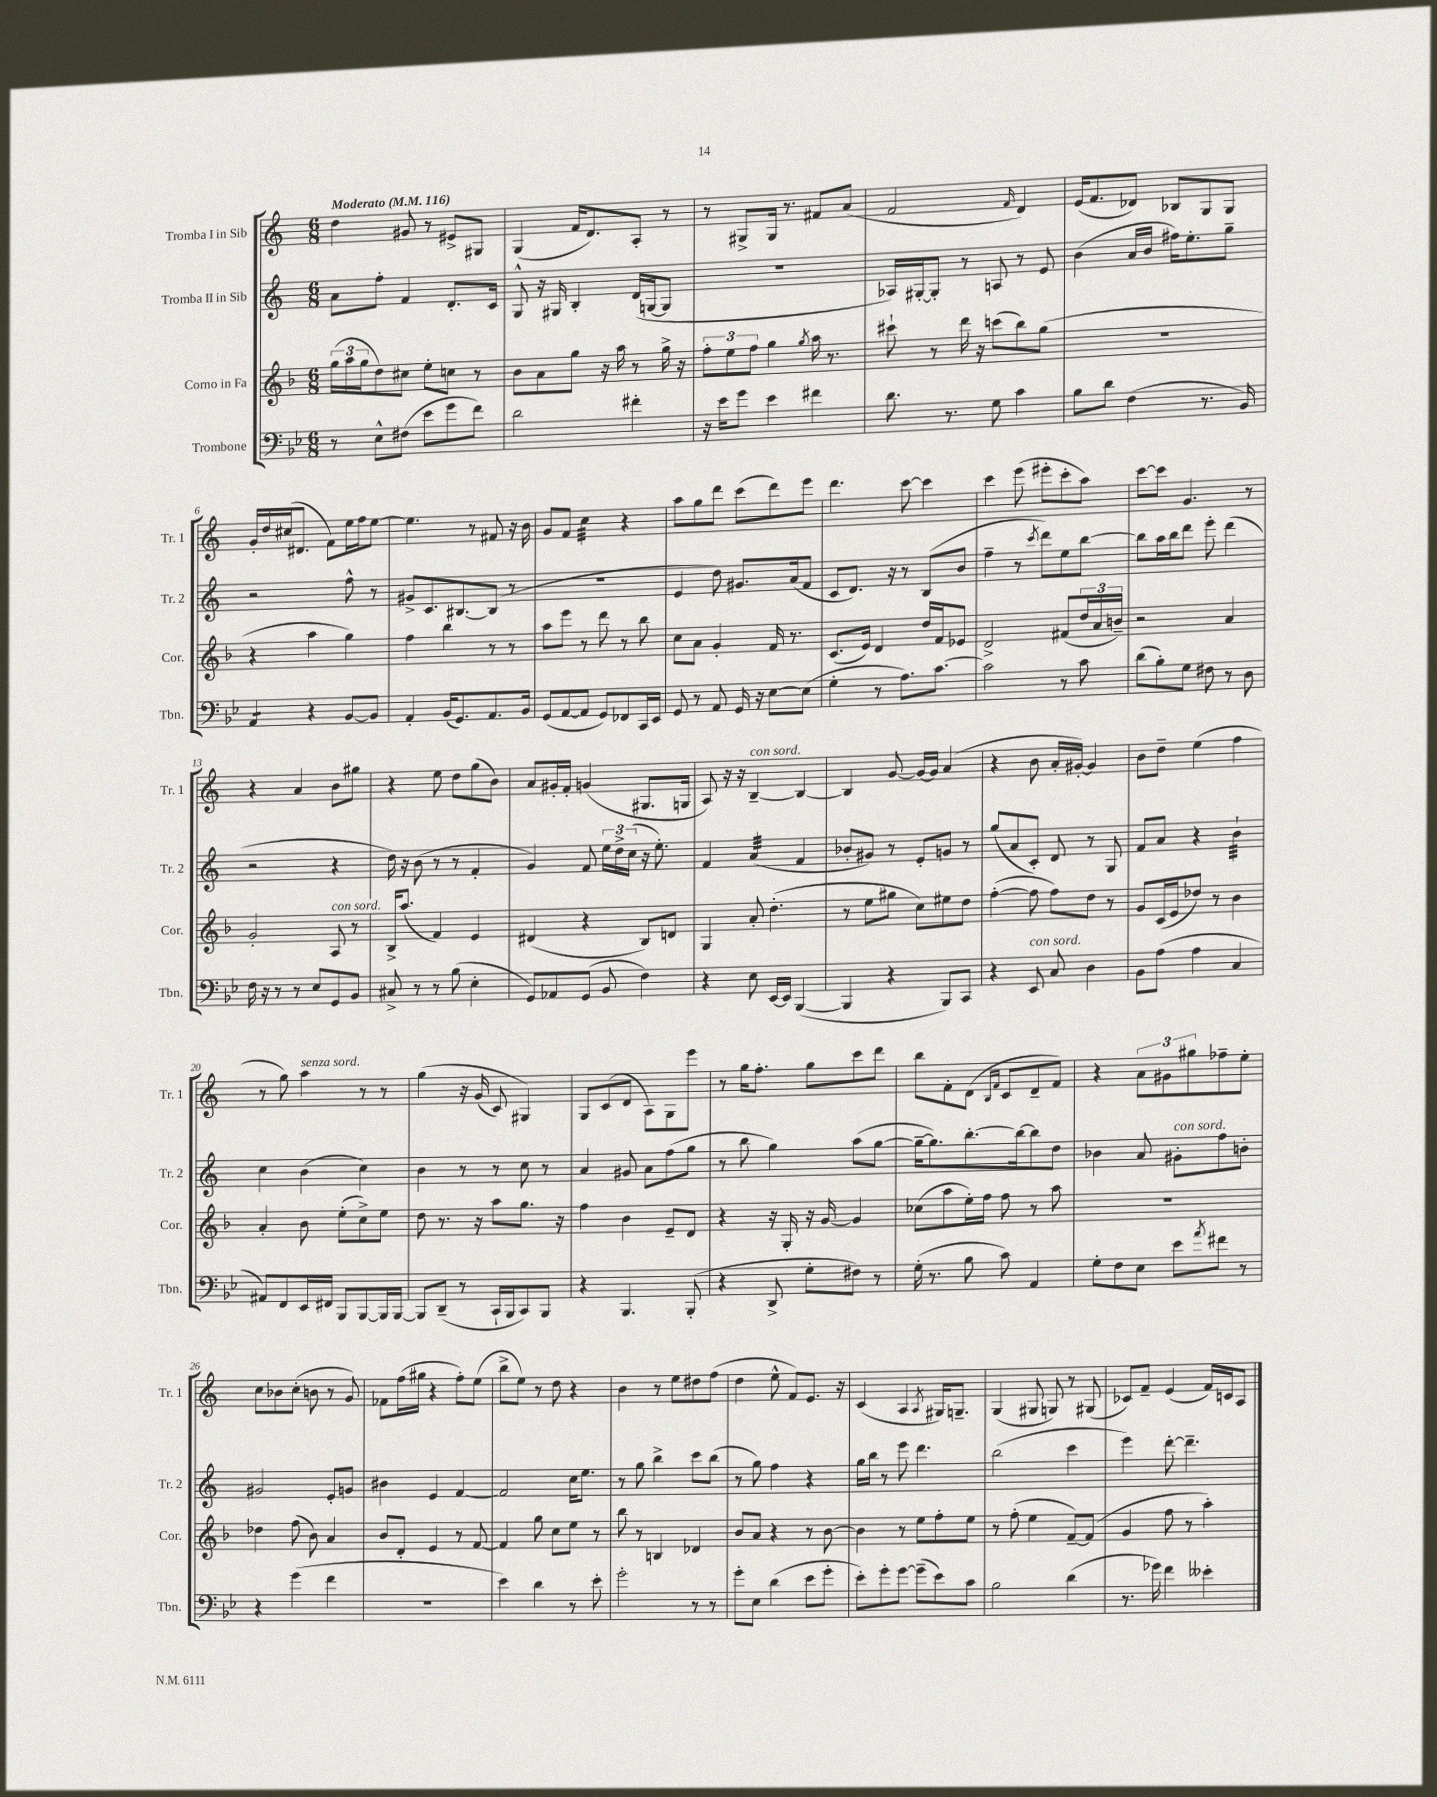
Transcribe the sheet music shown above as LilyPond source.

<<
\new StaffGroup <<
\new Staff = "s0" \with { instrumentName = "Tromba I in Sib" shortInstrumentName = "Tr. 1" } {
    \clef treble \key c \major \numericTimeSignature \time 6/8 \tempo "Moderato" 4 = 116
    d''4 gis'8 r8 eis'8-> gis8 |
    g4( f'16 d'8.) a8-. r8 |
    r8 gis8-> gis16 r8. fis'8 a'8( |
    f'2 \grace { f'16 } d'4) |
    e'16( f'8. des'8) bes8 g8 g8 |
    g'16-. d''16 cis''16( dis'8. f'8) e''16 f''16 e''8~ |
    e''4. r8 fis'8 r16 b'16 |
    g'8 f'8 c''4:32 r4 |
    a''8 g''8 d'''8 c'''8( d'''8) e'''8 |
    d'''4. c'''8~ c'''4 |
    c'''4 e'''8( eis'''8-. c'''8-. a''8) |
    c'''8~ c'''8 g'4. r8 |
    r4 a'4 b'8 gis''8 |
    r4 e''8 d''8 g''8( b'8) |
    a'8 gis'16-. f'16-. g'4( gis8. g16 |
    a8) r16 r16 b4~--^\markup { \italic "con sord." } b4~ |
    b4 g'8~ g'16~ g'16 a'4( |
    r4 b'8 a'16-. gis'16~-.) gis'4 |
    b'8 d''8-- e''4( f''4 |
    r8 g''8) a''4^\markup { \italic "senza sord." } r8 r8 |
    g''4\( r16 g'16( c'8) gis4\) |
    g8 c'8( d'8 a8) g8 e'''8 |
    r8 g''16 f''8.-. g''8 c'''8 d'''8 |
    b''8 f'8-. d'8( \grace { b16 f'16 } c'8 d'8-- f'8) |
    r4 \tuplet 3/2 { a'8 gis'8 gis''8 } fes''8-- e''8-. |
    c''8 bes'8 c''8-.( b'8 r8 g'8) |
    fes'8 f''16( gis''16 r4 f''8-.) e''8( |
    b''8-> e''8) r8 d''8 r4 |
    b'4 r8 e''8 dis''8 f''8( |
    d''4 e''8-^ f'8) e'8. r16 |
    c'4( a4 \acciaccatura { a8 } gis16) g8.-- |
    g4( gis8 g8) r8 gis8( |
    ces'8) f'8-- e'4( f'16) c'16 a8 \bar "|." |
}
\new Staff = "s1" \with { instrumentName = "Tromba II in Sib" shortInstrumentName = "Tr. 2" } {
    \clef treble \key c \major \numericTimeSignature \time 6/8
    a'8 f''8-. f'4 d'8.-. c'16 |
    g8-^ r16 gis16 b4-. d'16( g16~ g8 |
    R2. |
    aes16) gis16~-. gis8-. r8 a8 r8 e'8 |
    b'4( a'16 b'16 fis''16) e''8.-. g''8-- |
    r2 f''8-^ r8 |
    gis'8-> c'8. bis8.~ bis8( r8 |
    R2. |
    e'4 d''8) gis'8. a'16( f'8 |
    c'8 d'8.) r16 r8 b8( b'8 |
    f''4-- r8 \acciaccatura { c'''8 } d'''8) e''8 b''8~ |
    b''8 a''16 b''16 d'''8 e'''8-. d'''4( |
    r2 r4 |
    d''16) r16 b'8( r8 r8 f'4-. |
    g'4) f'8 \tuplet 3/2 { e''16 d''16-> c''16( } r16 e''8.-.) |
    f'4 a'4:32( f'4 |
    bes'8-. gis'8) r8 e'8-. g'8 r8 |
    g''8( a'8 c'8-.) d'8 r8 g8 |
    f'8 a'8 r4 b'4:32-! |
    c''4 b'4( c''4) |
    b'4 r8 r8 c''8 r8 |
    a'4 gis'8 a'8 f''8( g''8 |
    r8 b''8 g''4) a''8( g''8~ |
    g''16~-- g''8.) b''8.~-. b''16~ b''8 d''8 |
    bes'4 a'8 gis'8-.^\markup { \italic "con sord." } f''8 b'8-. |
    gis'2 e'8-. g'8 |
    bis'4 e'4 f'4~ |
    f'2 c''16 e''8. |
    r8 g''8 b''4-> c'''8 b''8( |
    r8 g''8) f''4 r4 |
    g''16 b''16 r8 e'''8 d'''4. |
    b''2( c'''4 |
    e'''4) d'''8~-. d'''4.-- \bar "|." |
}
\new Staff = "s2" \with { instrumentName = "Corno in Fa" shortInstrumentName = "Cor." } {
    \clef treble \key f \major \numericTimeSignature \time 6/8
    \tuplet 3/2 { g''16( a''16 g''16 } d''8) cis''8 e''8-. c''8 r8 |
    bes'8 a'8 g''8 r16 a''16 r8 g''16-> r16 |
    \tuplet 3/2 { f''8-. e''8 f''8 } g''4 \acciaccatura { g''8 } a''16 r8. |
    cis'''8-! r8 d'''16 r16 c'''8( bes''8) g''8( |
    R2. |
    r4 a''4 g''4) |
    f''4 bes''4 r8 r8 |
    a''8 e'''8 r8 d'''8 r8 bes''8 |
    c''8 a'8 g'4-. f'16 r8. |
    c'8.( e'16) d'4 d''16 f'16 ees'8 |
    d'2-> fis'8( \tuplet 3/2 { d''16 a'16 b'16--) } |
    r2 a'4 |
    g'2-. a8^\markup { \italic "con sord." } r8 |
    bes16-> a''8.( f'4) e'4 |
    dis'4( r4 bes8) d'8 |
    g4 a'8-. d''4.-.( |
    r8 e''8 gis''8 c''8) eis''8 d''8 |
    f''4~-.( f''8 f''8) d''8 r8 |
    g'8 c'16( e'16 des''8) r8 bes'4 |
    a'4-. bes'8 e''8-.( c''8->) e''8 |
    d''8 r8. r16 a''8 g''8. r16 |
    f''4 bes'4 e'8-- d'8 |
    r4 r16 g16-. r16 g'16~ g'4 |
    ces''8( a''8 e''16-.) f''16 f''8 r8 a''8 |
    R2. |
    des''4 f''8( bes'8) a'4 |
    bes'8 d'8-. e'4 r8 f'8~ |
    f'4 g''8 c''8 e''8 r8 |
    bes''8 r8 b4 des'4 |
    bes'8 a'8 r4 r8 bes'8~ |
    bes'4 r8 e''8 f''8-. e''8 |
    r8 f''8-.( e''4 f'8~--) f'8( |
    g'4 f''8 r8 a''4-.) \bar "|." |
}
\new Staff = "s3" \with { instrumentName = "Trombone" shortInstrumentName = "Tbn." } {
    \clef bass \key bes \major \numericTimeSignature \time 6/8
    r8 ees8-^ fis8( ees'8 g'8 f'8) |
    d'2 fis'4-. |
    r16 ees'16 g'8 ees'4 fis'4 |
    d'8. r8. g8 c'4 |
    bes8 d'8 f4( r8. bes,16) |
    a,4:8 r4 bes,8~ bes,8 |
    a,4-. bes,16( g,8.) a,8. bes,16 |
    g,8( a,8~ a,8 g,8) fes,8 c,16 ees,16 |
    g,8 r8 a,8 g,16 r16 ees8~ ees8( |
    g4-. r8 a8.) c'8.~ |
    c'2 r8 c'8 |
    d'8( bes8-.) g8 fis8 r8 d8 |
    f16 r16 r8 r8 ees8 g,8 bes,8 |
    cis8-> r8 r8 bes8( ees4-. |
    g,8) aes,8 g,8( bes,8 f4) |
    r4 ees8 ees,16~ ees,16 bes,,4~( |
    bes,,4 r4 bes,,8) c,8 |
    r4 ees,8^\markup { \italic "con sord." } c8 d4 |
    bes,8 a8( a4 c4 |
    ais,8) f,8 ees,16 fis,16 bes,,8 bes,,8~ bes,,16 bes,,16~ |
    bes,,8 d,8--( r8 c,16-! bes,,16 c,8) bes,,8 |
    r4 bes,,4. bes,,8-.( |
    r4 d,8-> g8-. fis8) r8 |
    g16-.( r8. bes8 c'8) a,4 |
    g8-. f8 ees8 ees'8 \acciaccatura { a'8 } fis'8 r8 |
    r4 g'4( f'4 |
    R2. |
    ees'4) d'4 r8 ees'8-. |
    g'2-. r8 r8 |
    g'8-. ees8 d'4( ees'8 g'8-. |
    ees'8-.) g'8-. g'8~ g'8--( ees'8) c'8 |
    bes2 d'4( |
    r8. ges'16) f'4 eeses'4-. \bar "|." |
}
>>
>>
